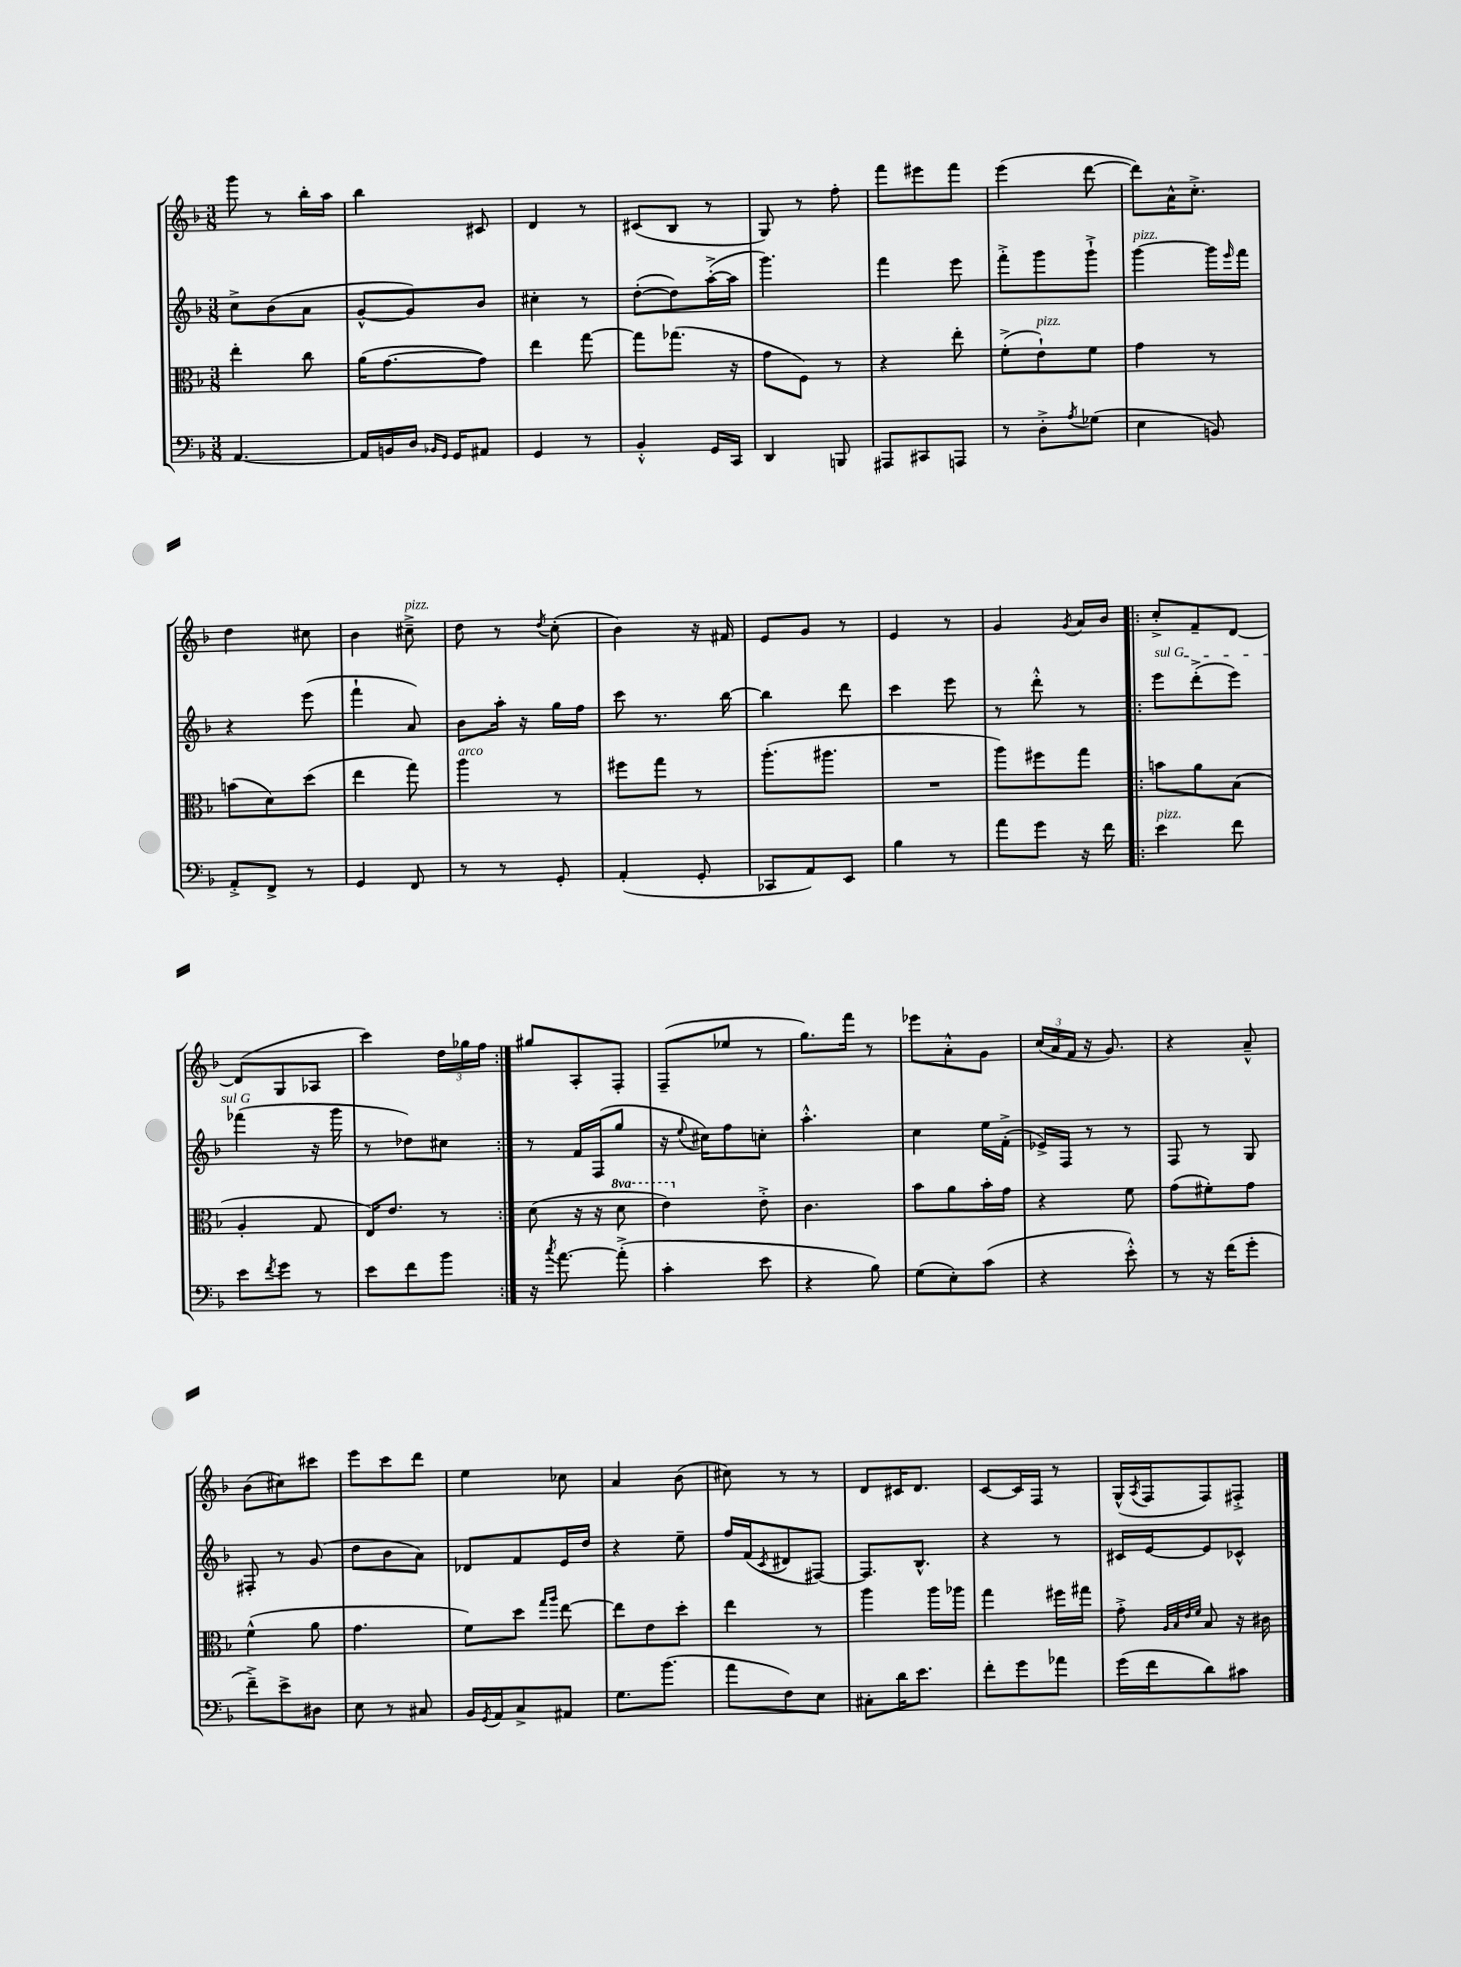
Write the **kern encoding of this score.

**kern	**kern	**kern	**kern
*staff4	*staff3	*staff2	*staff1
*clefF4	*clefC3	*clefG2	*clefG2
*k[b-]	*k[b-]	*k[b-]	*k[b-]
*M3/8	*M3/8	*M3/8	*M3/8
[4.AA	4ee'	8cc^	8ggg
.	.	(8b-	8r
.	8cc	8a	16bb-'
.	.	.	16aa
=	=	=	=
16AA]	(16a	[8g^^	4bb-
16BB	[8.g	.	.
16D	.	8g])	.
16qqBB-	.	.	.
16qqGG	.	.	.
16GG	.	.	.
8AA#	8g])	8b-	8c#
=	=	=	=
4GG	4ee	4cc#'	4d
8r	[8gg	8r	8r
=	=	=	=
4BB-'^^	8gg]	([8dd'	(8c#
.	(8.gg-	8dd])	8B-
16GG	.	([16aa'^	8r
16CC	16r	16aa]	.
=	=	=	=
4DD	8g	4.ggg)	8G)
.	8F)	.	8r
8BBB	8r	.	8ff'
=	=	=	=
8AAA#	4r	4fff	8fff
8CC#	.	.	8eee#
8AAA	8ee'	8eee	8fff
=	=	=	=
8r	(8f'^	8fff'^	(4eee
8D'^	8e`)	8ggg	.
8qA	.	.	.
(8G-	8f	8ggg`^	[8ddd
=	=	=	=
4E	4g	[4ggg	8ddd])
.	.	.	16a^^
.	.	.	8.cc'^
8BB)	8r	16ggg]	.
.	.	16qqeee	.
.	.	16fff	.
=	=	=	=
8AA'^	(8b	4r	4dd
8FF^	8d)	.	.
8r	(8dd	(8eee	8cc#
=	=	=	=
4GG	4ee	4fff`	4b-
8FF	8gg)	8a)	8cc#~^
=	=	=	=
8r	4aa	8b-	8dd
8r	.	16aa'	8r
.	.	16r	.
.	.	.	8qdd
8GG'	8r	16gg	(8cc'
.	.	16ff	.
=	=	=	=
(4AA'	8ff#	8ccc	4b-)
.	8gg	8.r	.
8GG'	8r	.	16r
.	.	[16bb-	16f#
=	=	=	=
8CC-	(8.aa'	4bb-]	8e
8AA)	.	.	8g
.	8.aa#	.	.
8EE	.	8ddd	8r
=	=	=	=
4B-	4.r	4ccc	4e
8r	.	8eee	8r
=	=	=	=
8a	8aa)	8r	4g
8g	8ff#	8ddd'^^	.
.	.	.	8qg
16r	8gg	8r	16a
16f	.	.	16b-
=!|:	=!|:	=!|:	=!|:
4e	8b	8eee	8cc'^
.	8a	(8ddd'^	8f~
8f	(8B-	8eee)	[8d
=	=	=	=
8e	4A'	(4fff-	(8d]
8qf	.	.	.
8g	.	.	8G
8r	8G	16r	8A-
.	.	16ggg	.
=	=	=	=
8e	16E)	8r	4ccc)
.	8.e	.	.
8f	.	8dd-)	.
8b-	8r	8cc#	24dd
.	.	.	24gg-
.	.	.	24ff
=:|!	=:|!	=:|!	=:|!
16r	(8d	8r	8gg#
8qcc	.	.	.
[8.a	.	.	.
.	16r	16f	8A'
.	16r	(16F	.
(8a'^]	8dd	8gg	8F'
=	=	=	=
4c'	4ee)	16r	(8F~
.	.	8qqee	.
.	.	16cc#)	.
.	.	8ff	8ee-
8e	8e'^	8cc'	8r
=	=	=	=
4r	4.c	4.aa'^^	8.gg)
.	.	.	16fff
8B-)	.	.	8r
=	=	=	=
(8G	8b-	4cc	8eee-
8E')	8a	.	8a'^^
(8c	16b-'	16ee	8g
.	16g	(16f'^	.
=	=	=	=
4r	4r	16e-^)	(24cc
.	.	.	24a
.	.	16F	.
.	.	.	24f
.	.	8r	16r
.	.	.	8.g)
8e'^^)	8f	8r	.
=	=	=	=
8r	(8g	8F	4r
16r	8f#')	8r	.
(16f	.	.	.
8g'	8g	8G	8a~^^
=	=	=	=
8f~^)	(4f^^	8F#'	(8b-
8e^	.	8r	8cc#)
8D#	8a	(8g	8ccc#
=	=	=	=
8E	4.g	8dd	8eee
8r	.	8b-	8ccc
8C#	.	8a)	8ddd
=	=	=	=
16BB-	8f)	8d-	4ee
8qGG	.	.	.
16AA	.	.	.
8C^	8dd	8f	.
.	16qqgg	.	.
.	16qqaa	.	.
8AA#	[8ee	16e	8cc-
.	.	16dd	.
=	=	=	=
8.G	8ee]	4r	4a
.	8e	.	.
(8.b-	.	.	.
.	8dd'	8ee~	(8b-
=	=	=	=
8a	4ee	16ff	8cc#)
.	.	(16f	.
.	.	8qc	.
8F)	.	8d#	8r
8E	8r	[8F#)	8r
=	=	=	=
8C#'	4aa	8.F#]	8d
16d	.	.	16c#
8.e	.	8.B-^^	8.d
.	16aa	.	.
.	16aa-	.	.
=	=	=	=
8f'	4gg	4r	[8c
8g	.	.	16c]
.	.	.	16F
8a-	16ff#	8r	8r
.	16gg#	.	.
=	=	=	=
(16g	8g'^	16c#	(16G^^
.	.	.	8qA
16f	.	[16e	16F
.	32qqA	.	.
.	32qqB-	.	.
.	32qqe	.	.
.	32qqf	.	.
8d)	8B-	8e]	8F)
8c#	16r	8c-^^	8F#'^
.	16c#	.	.
==	==	==	==
*-	*-	*-	*-
